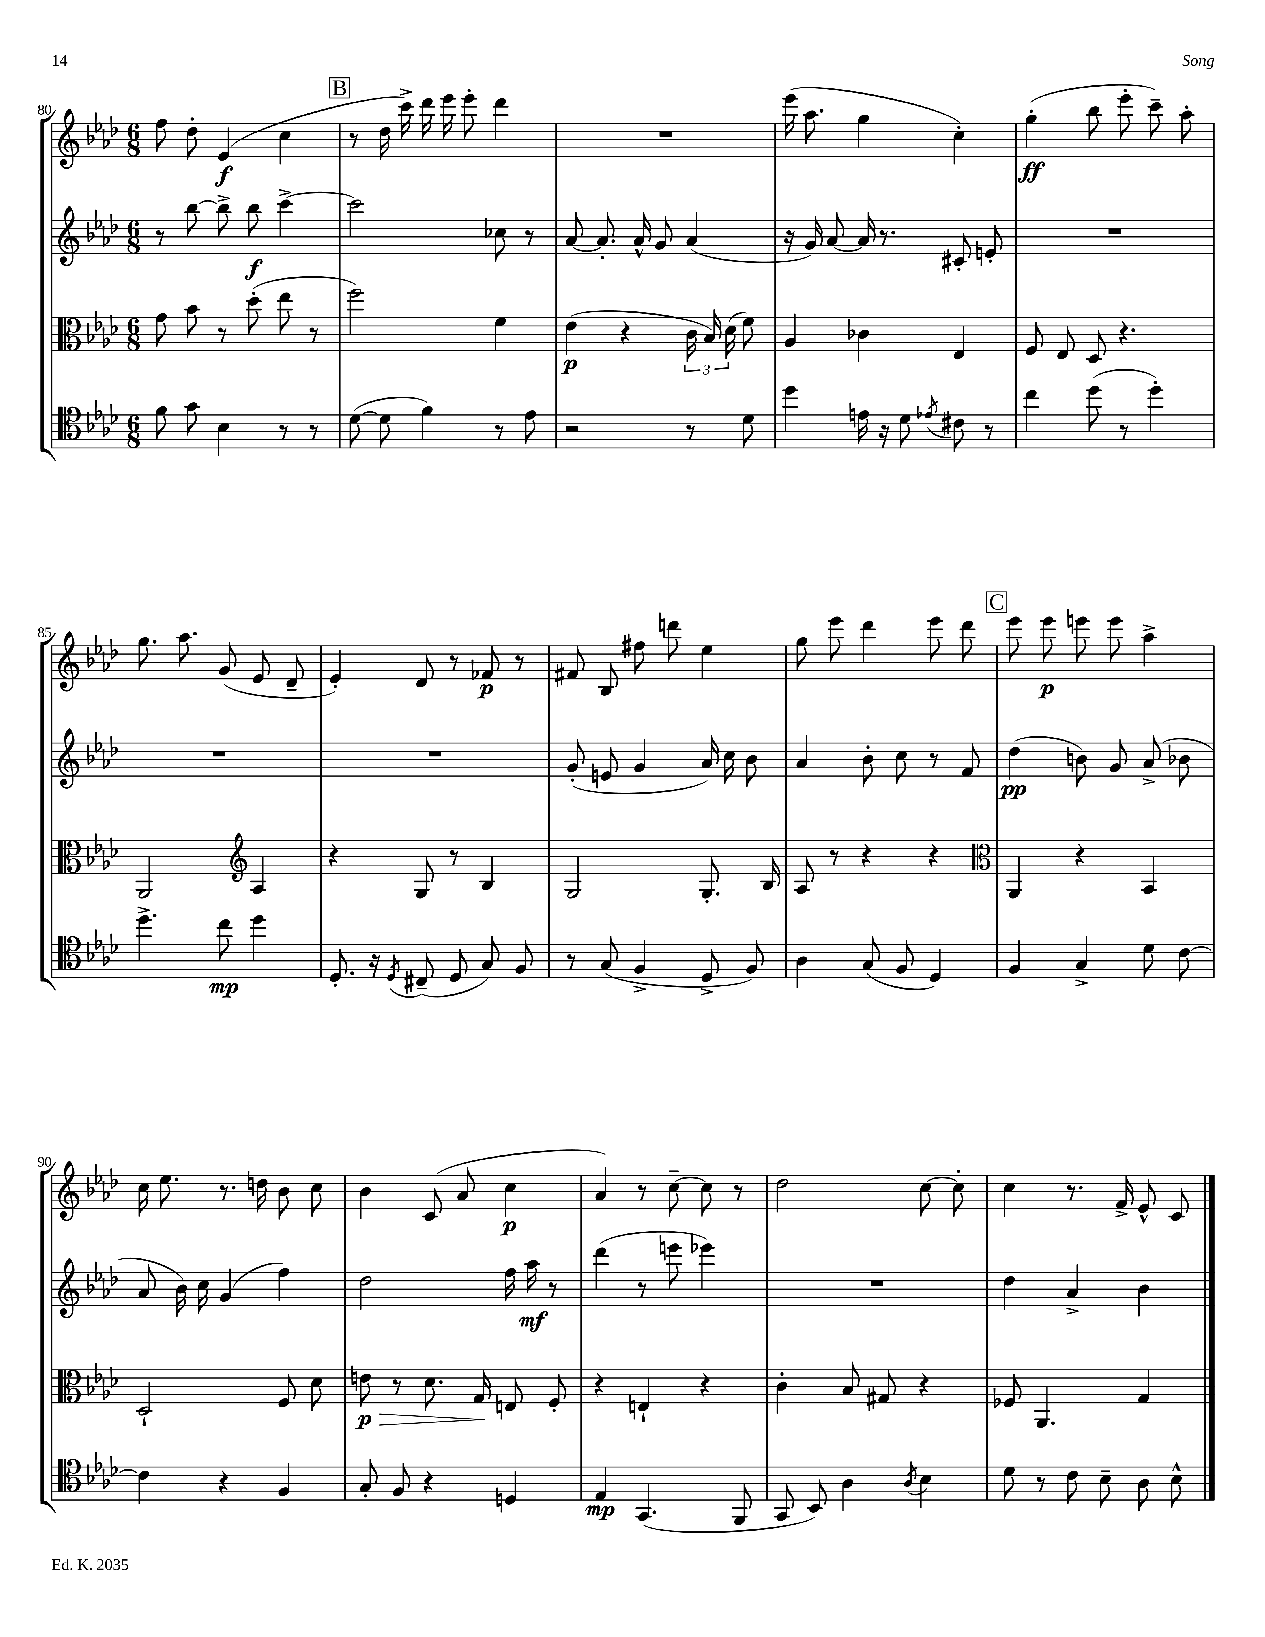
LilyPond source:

<<
\new StaffGroup <<
\new Staff = "s0" {
    \clef treble \key aes \major \numericTimeSignature \time 6/8
    \autoBeamOff f''8 des''8-. ees'4\f( c''4 |
    \mark \markup { \box "B" } r8 des''16 c'''16->) des'''16 ees'''16 ees'''8-. des'''4 |
    R2. |
    ees'''16( aes''8. g''4 c''4-.) |
    g''4-.\ff( bes''8 ees'''8-. c'''8--) aes''8-. |
    g''8. aes''8. g'8( ees'8 des'8-- |
    ees'4-.) des'8 r8 fes'8\p r8 |
    fis'8 bes8 fis''8 d'''8 ees''4 |
    g''8 ees'''8 des'''4 ees'''8 des'''8 |
    \mark \markup { \box "C" } ees'''8 ees'''8\p e'''8 e'''8 aes''4-> |
    c''16 ees''8. r8. d''16 bes'8 c''8 |
    bes'4 c'8( aes'8 c''4\p |
    aes'4) r8 c''8~-- c''8 r8 |
    des''2 c''8~ c''8-. |
    c''4 r8. f'16-> ees'8-^ c'8 \bar "|." |
}
\new Staff = "s1" {
    \clef treble \key aes \major \numericTimeSignature \time 6/8
    \autoBeamOff r8 bes''8~ bes''8-> bes''8\f c'''4~-> |
    \mark \markup { \box "B" } c'''2 ces''8 r8 |
    aes'8~ aes'8.-. aes'16-^ g'8 aes'4( |
    r16 g'16) aes'8~ aes'16 r8. cis'8-. e'8-. |
    R2. |
    R2. |
    R2. |
    g'8-.( e'8 g'4 aes'16) c''16 bes'8 |
    aes'4 bes'8-. c''8 r8 f'8 |
    \mark \markup { \box "C" } des''4\pp( b'8) g'8 aes'8->( bes'8 |
    aes'8 bes'16) c''16 g'4( f''4) |
    des''2 f''16 aes''16\mf r8 |
    des'''4( r8 e'''8 ees'''4) |
    R2. |
    des''4 aes'4-> bes'4 \bar "|." |
}
\new Staff = "s2" {
    \clef alto \key aes \major \numericTimeSignature \time 6/8
    \autoBeamOff g'8 bes'8 r8 des''8-.( ees''8 r8 |
    \mark \markup { \box "B" } f''2) f'4 |
    ees'4\p( r4 \tuplet 3/2 { c'16 bes16) des'16( } f'8) |
    aes4 ces'4 ees4 |
    f8 ees8 des8 r4. |
    aes,2 \clef treble aes4 |
    r4 g8 r8 bes4 |
    g2 g8.-. bes16 |
    aes8 r8 r4 r4 |
    \mark \markup { \box "C" } \clef alto aes,4 r4 bes,4 |
    des2-! f8 des'8 |
    e'8\p\> r8 des'8. g16\! e8 f8-. |
    r4 e4-! r4 |
    c'4-. bes8 gis8 r4 |
    fes8 aes,4. g4 \bar "|." |
}
\new Staff = "s3" {
    \clef tenor \key aes \major \numericTimeSignature \time 6/8
    \autoBeamOff f'8 g'8 bes4 r8 r8 |
    \mark \markup { \box "B" } des'8~( des'8 f'4) r8 ees'8 |
    r2 r8 des'8 |
    des''4 e'16 r16 des'8 \acciaccatura { ees'8 } cis'8 r8 |
    c''4 des''8( r8 des''4-.) |
    des''4.-> c''8\mp des''4 |
    des8.-. r16 \acciaccatura { des8 } cis8--( des8 g8) f8 |
    r8 g8( f4-> des8-> f8) |
    aes4 g8( f8 des4) |
    \mark \markup { \box "C" } f4 g4-> des'8 c'8~ |
    c'4 r4 f4 |
    g8-. f8 r4 d4 |
    ees4\mp g,4.( f,8 |
    g,8 bes,8) aes4 \acciaccatura { aes8 } bes4 |
    des'8 r8 c'8 bes8-- aes8 bes8-^ \bar "|." |
}
>>
>>
\layout { \context { \Score currentBarNumber = #80 } }
